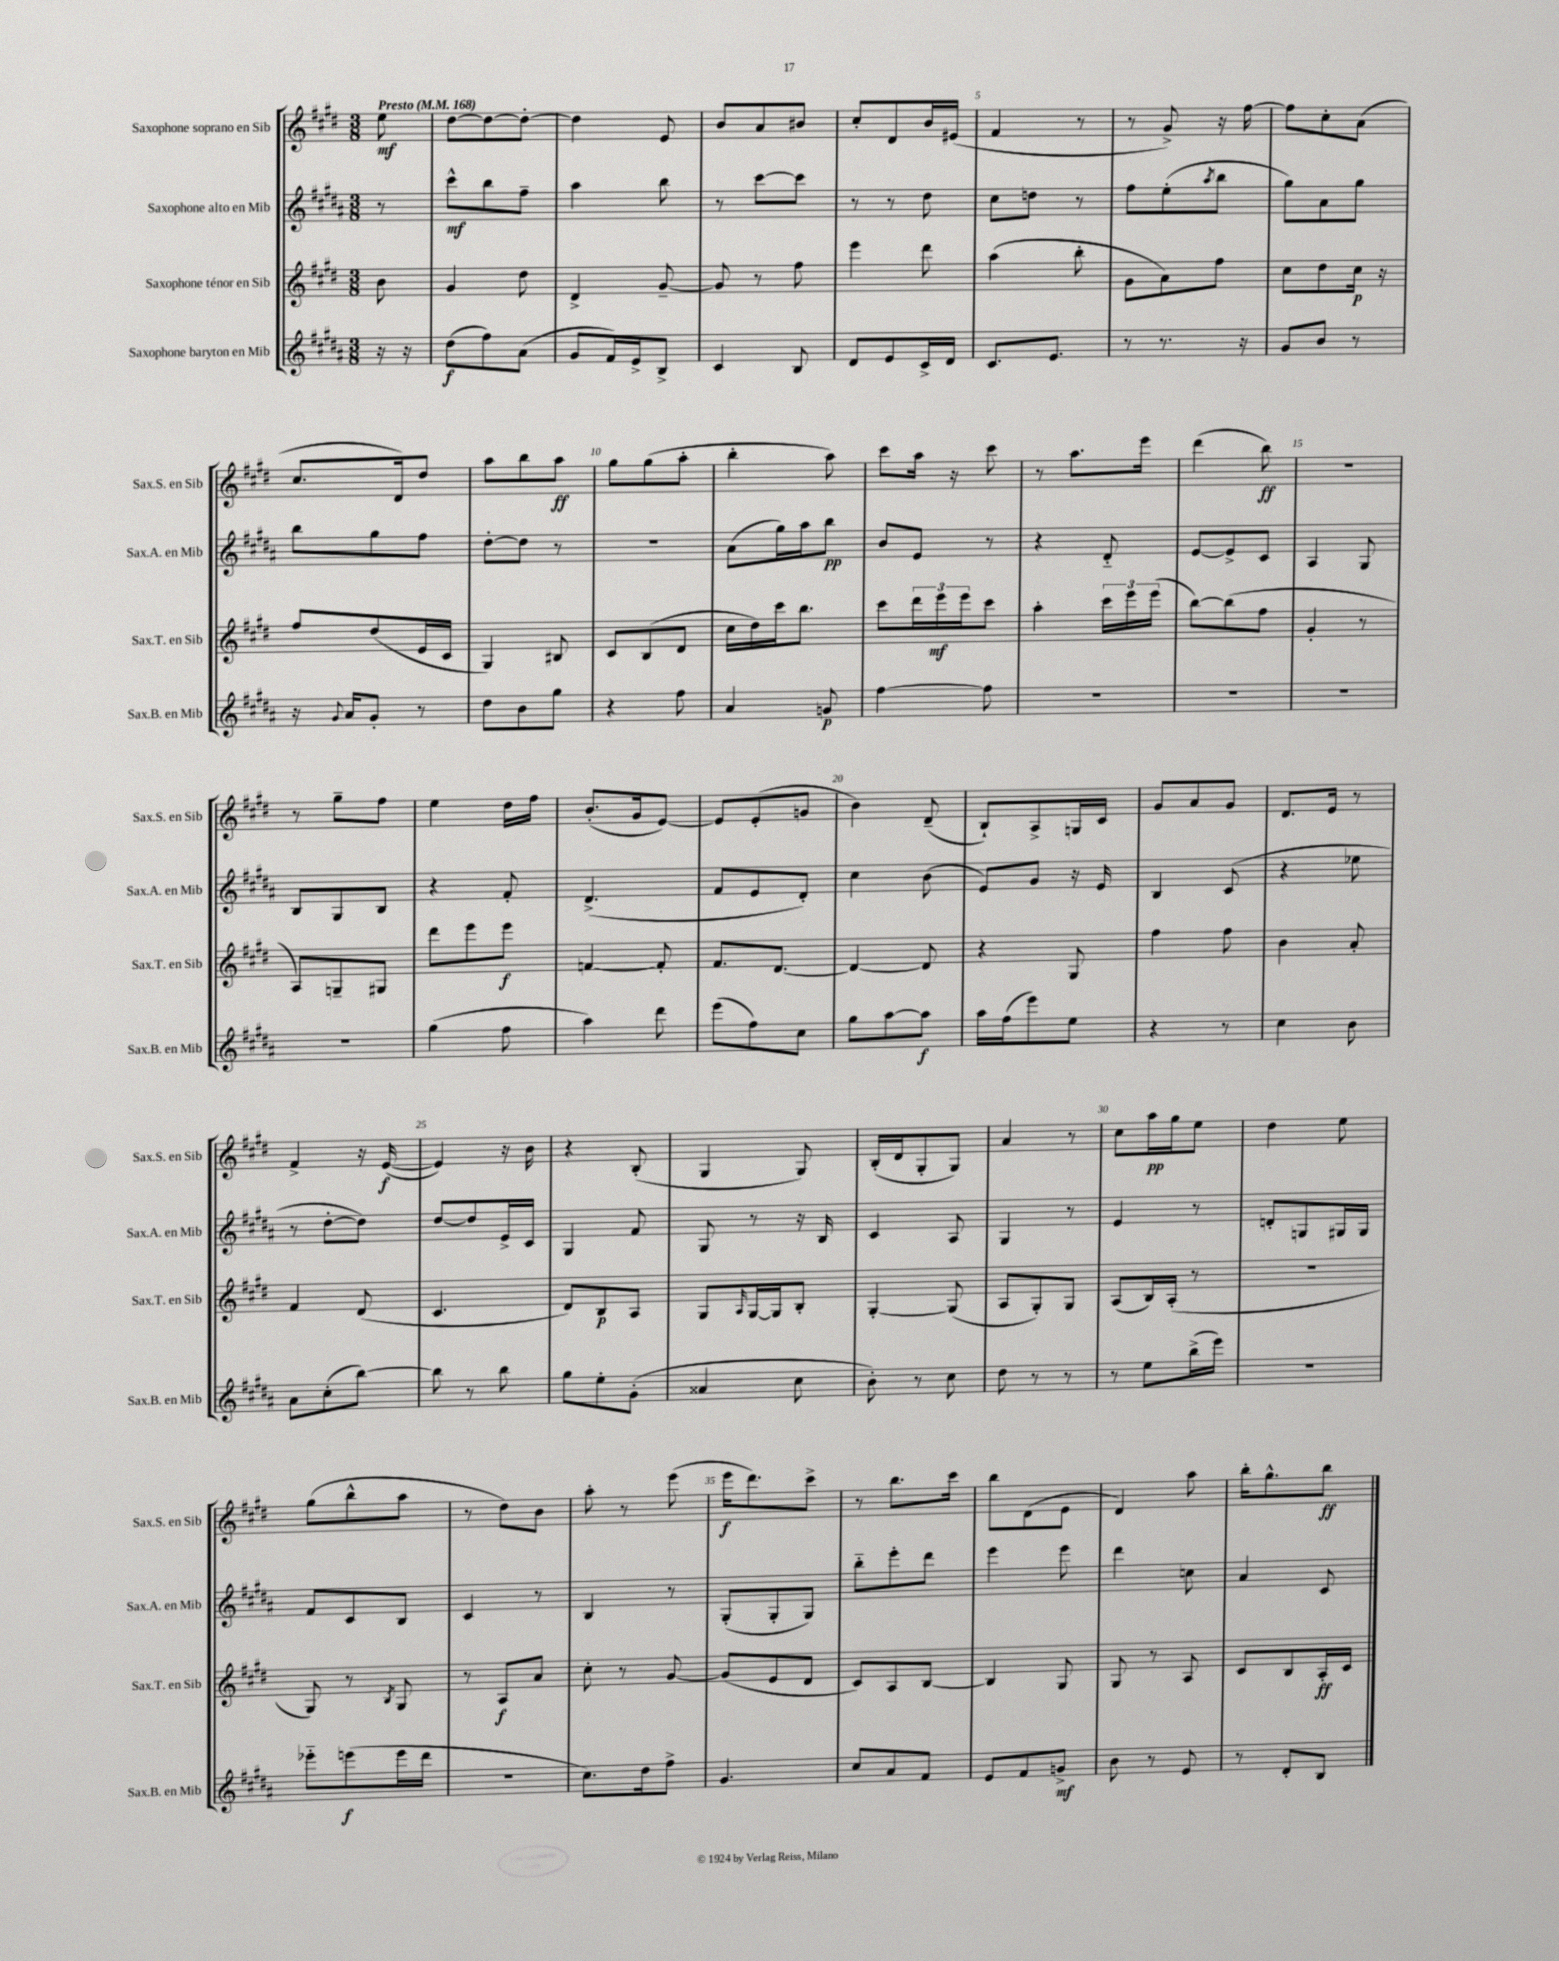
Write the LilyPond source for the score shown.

<<
\new StaffGroup <<
\new Staff = "s0" \with { instrumentName = "Saxophone soprano en Sib" shortInstrumentName = "Sax.S. en Sib" } {
    \clef treble \key e \major \numericTimeSignature \time 3/8 \partial 8 \tempo "Presto" 4 = 168
    e''8\mf |
    dis''8~ dis''8~ dis''8~-. |
    dis''4 e'8 |
    b'8 a'8 bis'8 |
    cis''8-. dis'8 b'16 eis'16( |
    fis'4 r8 |
    r8 gis'8->) r16 fis''16~ |
    fis''8 cis''8-. a'8( |
    cis''8. dis'16) dis''8 |
    a''8 b''8 a''8\ff |
    gis''8 gis''8( a''8-. |
    b''4-. a''8) |
    cis'''8 a''16 r16 cis'''8 |
    r8 a''8. e'''16 |
    dis'''4( b''8\ff) |
    R4. |
    r8 gis''8-- fis''8 |
    e''4 dis''16 fis''16 |
    b'8.-.( gis'16 e'8~) |
    e'8 e'8-.( g'8 |
    b'4) dis'8--( |
    b8-!) a8-> g16 cis'16 |
    gis'8 a'8 gis'8 |
    dis'8. e'16 r8 |
    fis'4-> r16 e'16~\f( |
    e'4) r16 b'16 |
    r4 b8-.( |
    gis4 gis8) |
    b16-.( dis'16 gis8-. gis8) |
    a'4 r8 |
    cis''8 a''16\pp gis''16 e''8 |
    dis''4 e''8 |
    gis''8( b''8-^ a''8 |
    r8 dis''8) b'8 |
    a''8-. r8 e'''8( |
    e'''16\f dis'''8.) cis'''8-> |
    r8 b''8. cis'''16 |
    b''8 dis'8( e'8 |
    dis'4) a''8 |
    b''16-. gis''8.-^ b''8\ff \bar "|." |
}
\new Staff = "s1" \with { instrumentName = "Saxophone alto en Mib" shortInstrumentName = "Sax.A. en Mib" } {
    \clef treble \key b \major \numericTimeSignature \time 3/8 \partial 8
    r8 |
    cis'''8-^\mf b''8 fis''8-- |
    ais''4 b''8 |
    r8 cis'''8~ cis'''8 |
    r8 r8 dis''8 |
    cis''8 d''8 r8 |
    fis''8 e''8-.( \acciaccatura { ais''8 } b''8 |
    gis''8) ais'8 gis''8 |
    b''8 gis''8 fis''8 |
    dis''8~-. dis''8 r8 |
    R4. |
    ais'8( gis''16) ais''16 b''8\pp |
    b'8 e'8 r8 |
    r4 dis'8-_ |
    e'8~ e'8-> cis'8 |
    ais4 gis8 |
    b8 gis8 b8 |
    r4 fis'8-. |
    dis'4.->( |
    fis'8 e'8 dis'8-.) |
    cis''4 b'8( |
    e'8) gis'8 r16 e'16 |
    b4 cis'8( |
    r4 ees''8 |
    r8 dis''8~-. dis''8) |
    dis''8~ dis''8 e'16-> cis'16 |
    gis4 fis'8 |
    gis8 r8 r16 b16 |
    cis'4 ais8 |
    gis4 r8 |
    e'4 r8 |
    d'8-. g8 gis16 gis16 |
    fis'8 cis'8 b8 |
    cis'4 r8 |
    b4 r8 |
    gis8-.( gis8-. gis8) |
    b''8-_ e'''8-. dis'''8 |
    e'''4 e'''8 |
    dis'''4 c''8 |
    ais'4 cis'8 \bar "|." |
}
\new Staff = "s2" \with { instrumentName = "Saxophone ténor en Sib" shortInstrumentName = "Sax.T. en Sib" } {
    \clef treble \key e \major \numericTimeSignature \time 3/8 \partial 8
    b'8 |
    gis'4 dis''8 |
    dis'4-> gis'8~-- |
    gis'8 r8 fis''8 |
    e'''4 dis'''8 |
    a''4( b''8-. |
    gis'8 a'8) fis''8 |
    cis''8 dis''8 cis''16\p r16 |
    fis''8 dis''8( e'16 cis'16 |
    gis4) bis8 |
    cis'8 b8( dis'8 |
    cis''16 dis''16) cis'''16 b''8. |
    cis'''8 \tuplet 3/2 { dis'''16 e'''16\mf e'''16 } cis'''8 |
    a''4-. \tuplet 3/2 { cis'''16 e'''16 e'''16( } |
    b''8~) b''8( fis''8 |
    gis'4-. r8 |
    a8) g8-- gis8 |
    dis'''8 e'''8 e'''8\f |
    f'4~ f'8-. |
    fis'8. dis'8.~ |
    dis'4~ dis'8 |
    r4 gis8 |
    fis''4 fis''8 |
    b'4 a'8-. |
    fis'4 dis'8( |
    cis'4. |
    dis'8) b8\p a8 |
    gis8 \grace { a16 } gis16~ gis16 b8-. |
    gis4~-. gis8( |
    a8 gis8-.) gis8 |
    a8( b16) a16-.( r8 |
    R4. |
    gis8) r8 \acciaccatura { b8 } gis8 |
    r8 a8\f a'8 |
    cis''8-. r8 gis'8~ |
    gis'8( e'8 dis'8 |
    cis'8) a8 b8~ |
    b4 gis8 |
    gis8 r8 a8 |
    cis'8 b8 a16-.\ff cis'16 \bar "|." |
}
\new Staff = "s3" \with { instrumentName = "Saxophone baryton en Mib" shortInstrumentName = "Sax.B. en Mib" } {
    \clef treble \key b \major \numericTimeSignature \time 3/8 \partial 8
    r16 r16 |
    dis''8\f( fis''8) ais'8( |
    gis'8 fis'16) e'16-> b8-> |
    cis'4 b8 |
    dis'8 e'8 cis'16-> dis'16 |
    cis'8. e'8. |
    r8 r8. r16 |
    gis'8 b'8 r8 |
    r16 \appoggiatura { gis'8 } ais'16 gis'8-. r8 |
    dis''8 b'8 gis''8 |
    r4 fis''8 |
    ais'4 g'8\p |
    fis''4~ fis''8 |
    R4. |
    R4. |
    R4. |
    R4. |
    gis''4( fis''8 |
    ais''4) dis'''8 |
    e'''8( fis''8) cis''8 |
    gis''8 ais''8~ ais''8\f |
    ais''16 fis''16( e'''8) e''8 |
    r4 r8 |
    cis''4 b'8 |
    ais'8 cis''8-.( b''8~) |
    b''8 r8 b''8 |
    gis''8 e''8-. gis'8-.( |
    aisis'4 cis''8 |
    b'8-.) r8 cis''8 |
    dis''8 r8 r8 |
    r8 e''8 b''16->( e'''16) |
    R4. |
    ees'''8-_ e'''8\f( e'''16 dis'''16 |
    R4. |
    cis''8.) dis''16 fis''8-> |
    gis'4. |
    cis''8 ais'8 fis'8 |
    e'8 fis'8 g'8->\mf |
    b'8 r8 e'8 |
    r8 dis'8-. b8 \bar "|." |
}
>>
>>
\layout { \context { \Score \override BarNumber.break-visibility = ##(#f #t #t) barNumberVisibility = #(every-nth-bar-number-visible 5) } }
